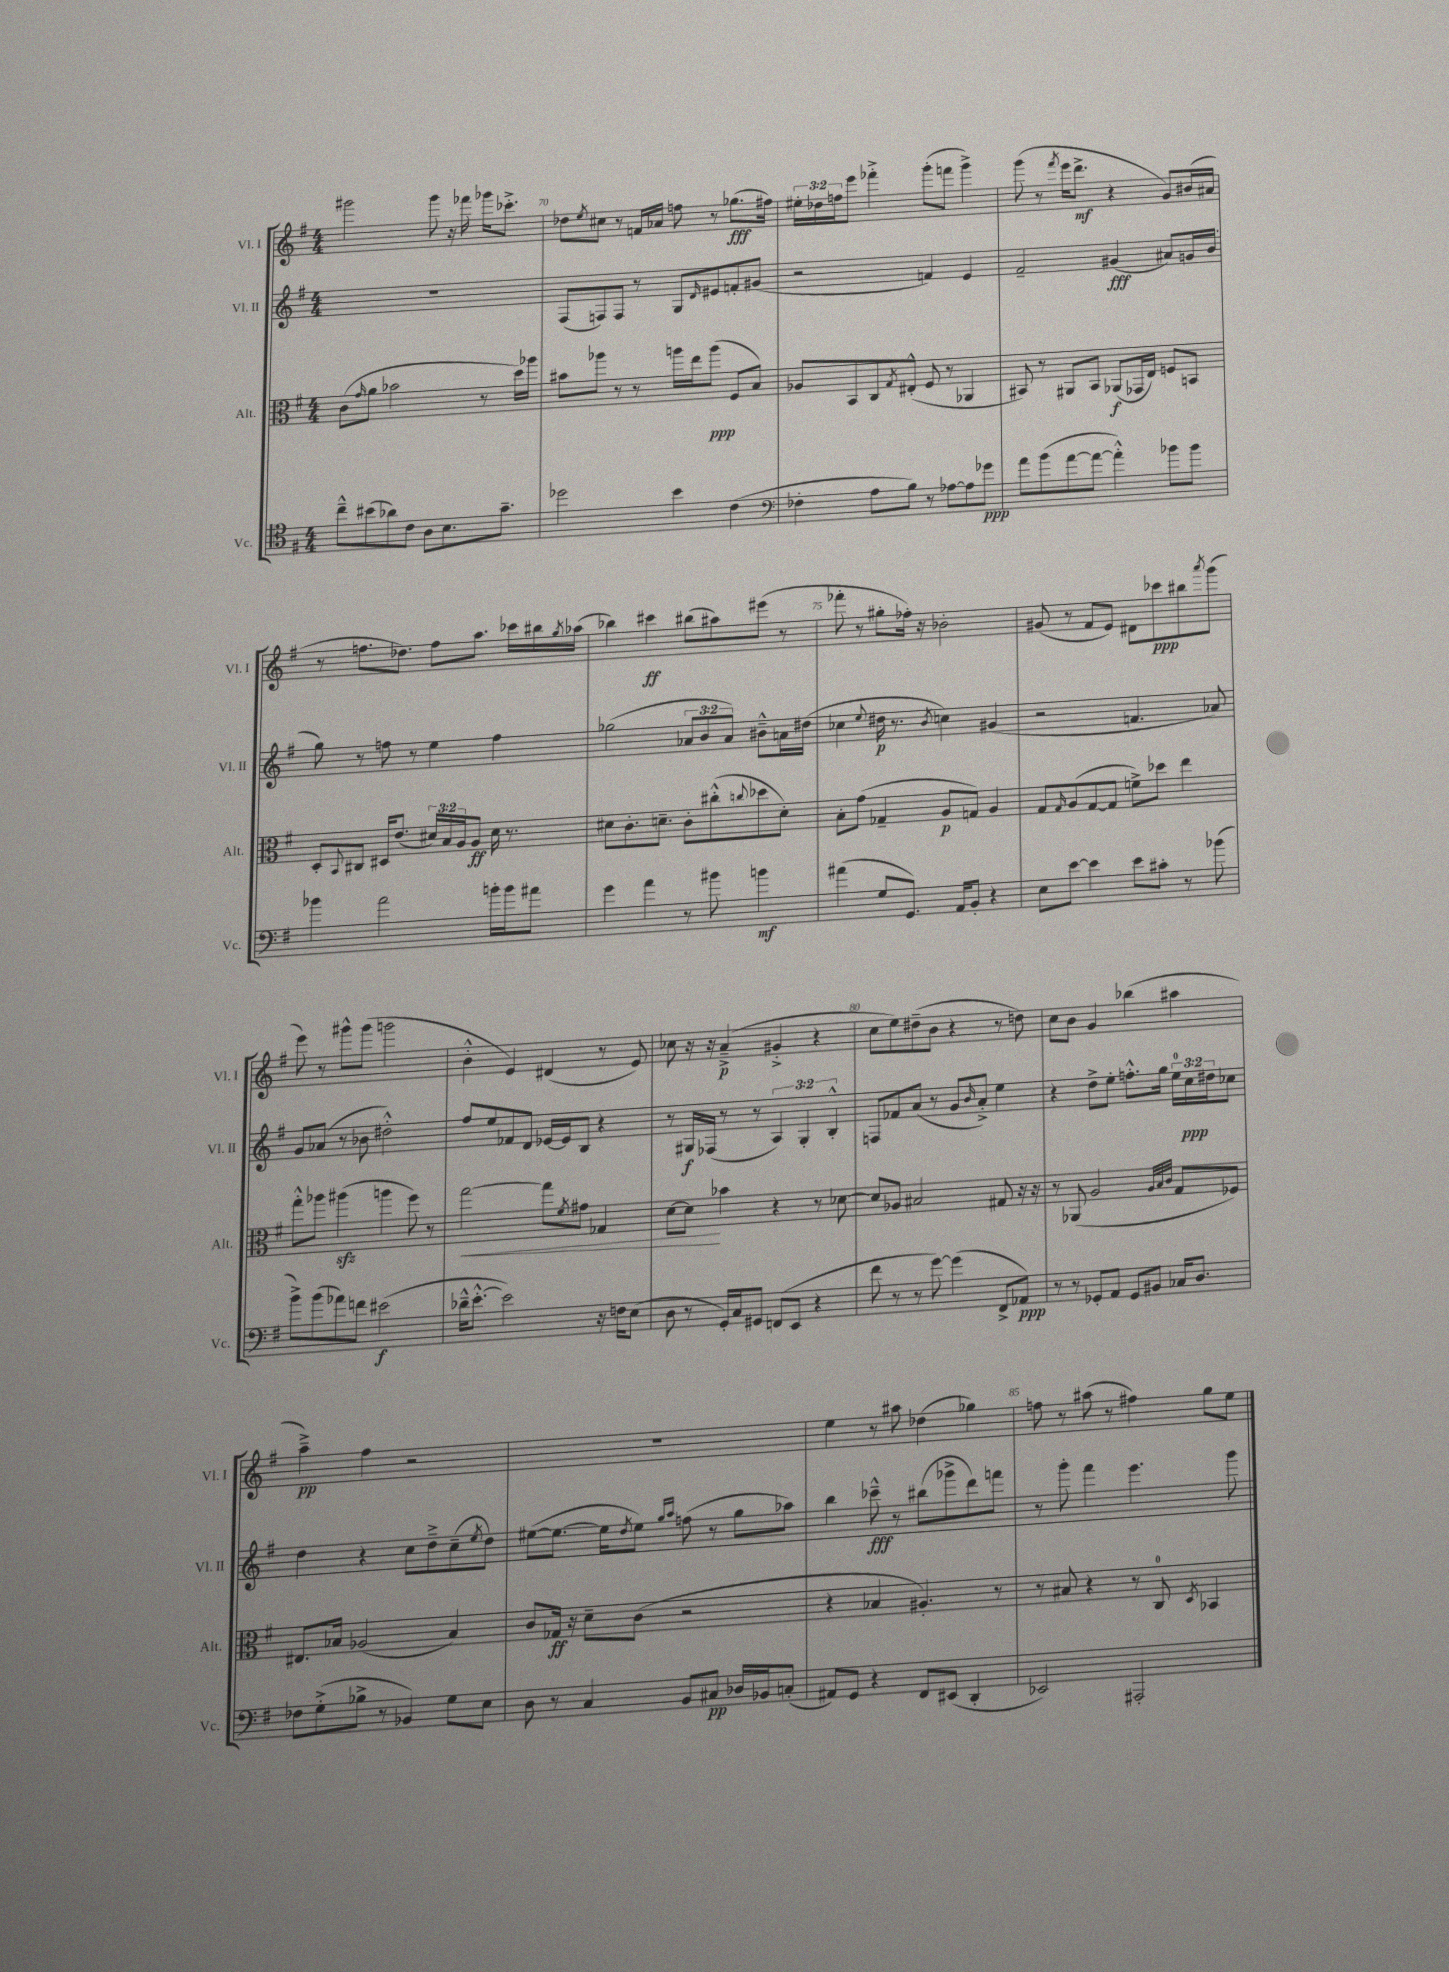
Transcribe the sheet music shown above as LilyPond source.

<<
\new StaffGroup <<
\new Staff = "s0" \with { instrumentName = "Vl. I" shortInstrumentName = "Vl. I" } {
    \clef treble \key g \major \numericTimeSignature \time 4/4 \override Staff.TupletNumber.text = #tuplet-number::calc-fraction-text
    gis'''2 gis'''8 r16 fes'''16 ges'''16 ces'''8.-.-> |
    des''8 \acciaccatura { e''8 } cis''8 r8 f'16 aes'16 f''8 r8 ges''8.\fff( fis''16) |
    \tuplet 3/2 { eis''16-. des''16 f''16 } e'''8 fes'''4-.-> g'''8-.( f'''8 g'''4->) |
    g'''8( r8 \acciaccatura { fis'''8 } e'''16 d'''8.->\mf r4 g'8) bis'16( ais'16 |
    r8 f''8. des''8.) f''8 a''8. ces'''16 bis''16 \acciaccatura { g''8 } aes''16( |
    bes''4) cis'''4\ff bis''8( ais''8) eis'''8( r8 |
    fes'''8-. r8 gis''8-. fes''16-.) r16 bes'2-. |
    gis'8( r8 fis'8 e'8) dis'8 ces'''8\ppp bis''8 \acciaccatura { a'''8 } g'''8( |
    e'''8) r8 gis'''8-^ gis'''8( g'''2 |
    b'4-.-^ e'4) dis'4( r8 e'8) |
    ces''8 r16 r16 a'4--->\p( gis'4-.-> r4 |
    c''8 e''8) dis''8--( b'8 r4 r8 d''8) |
    c''8 b'8 g'4 bes''4( ais''4 |
    a''4--->\pp) fis''4 r2 |
    R1 |
    e''4 r8 ais''8 des''4( ges''4) |
    f''8 r8 ais''8( r8 fis''4) g''8 e''8 \bar "|." |
}
\new Staff = "s1" \with { instrumentName = "Vl. II" shortInstrumentName = "Vl. II" } {
    \clef treble \key g \major \numericTimeSignature \time 4/4 \override Staff.TupletNumber.text = #tuplet-number::calc-fraction-text
    R1 |
    fis8( f8) f8 r8 g8 \grace { d'16 } eis'8 f'8-. gis'8( |
    r2 f'4) e'4 |
    fis'2-- gis'4\fff( ais'8) g'16 b'16( |
    g''8) r8 f''8 r8 e''4 f''4 |
    ges''2( \tuplet 3/2 { aes'8 b'8 aes'8) } bis'8---^ a'16 dis''16( |
    ces''4 \appoggiatura { e''8 } dis''16\p r8. \acciaccatura { b'8 } c''4) gis'4( |
    r2 f'4. aes'8) |
    g'8 aes'8( r8 bes'8 dis''2-.-^) |
    fis''8 e''8 fes'8 d'8 ees'16~ ees'16 b8 r4 |
    r8 gis16\f fes16( r8 r8 \tuplet 3/2 { a4) gis4-. b4-.-^ } |
    f8 fes'8 a'8( r8 g'8 \grace { b'16 } a'8-.->) e''4 |
    r4 d''8-> e''8-. f''8.-.-^ g''16 \tuplet 3/2 { e''16-0 c''16\ppp dis''16 } ces''8 |
    d''4 r4 c''8 d''8---> c''8--( \acciaccatura { e''8 } d''8) |
    eis''8~( eis''8.~ eis''16 \acciaccatura { d''8 } eis''8) \grace { g''16 a''16 } f''8( r8 g''8 aes''8) |
    b''4 ces'''8---^\fff r8 bis''8( ges'''8-> d'''8) f'''8 |
    r8 g'''8-. fis'''4 e'''4. g'''8 \bar "|." |
}
\new Staff = "s2" \with { instrumentName = "Alt." shortInstrumentName = "Alt." } {
    \clef alto \key g \major \numericTimeSignature \time 4/4 \override Staff.TupletNumber.text = #tuplet-number::calc-fraction-text
    c'8( \grace { g'16 } a'8 bes'2 r8 d''16) aes''16 |
    bis'8 aes''8 r8 r8 a''16 e''16 a''8\ppp( fis8 b8) |
    aes8 b,8 c8 \acciaccatura { g8 } eis8-.-^( fis8 r8 aes,4 |
    bis,8) r8 ais,8 bis,8 aes,8\f( ges,16 e16) f8 b,8 |
    d8-. \appoggiatura { b,8 } cis8 dis16 e'8.( \tuplet 3/2 { dis'16) b16 a16 } a8\ff dis'16 r8. |
    dis'8 c'8.-. d'8.-- c'8-. cis''8-.-^( \appoggiatura { c''8 } des''8 d'8-.) |
    b8-. g'8( ges4-- a8\p g8) a4 |
    g8 \grace { g16 } a8( g8~ g8 f'8->) des''8 e''4 |
    g''8-.-^ aes''8 ais''4\sfz( a''4 fis''8) r8 |
    g''2~\< g''8 \acciaccatura { fis'8 } gis'8 ges4 |
    d'8~ d'8\! bes'4 r4 r8 des'8~ |
    des'8 aes8 bis2 gis8 r16 r16 |
    r8 aes,8( a2 \grace { a32 b32 c'32 } g8 fes8) |
    eis8. bes16 aes2( bes4) |
    c'8 ges16\ff r16 d'8-- c'8( r2 |
    r4 bes4 ais4.-.) r8 |
    r8 bis8 r4 r8 c8-0 \acciaccatura { d8 } bes,4 \bar "|." |
}
\new Staff = "s3" \with { instrumentName = "Vc." shortInstrumentName = "Vc." } {
    \clef tenor \key g \major \numericTimeSignature \time 4/4
    c''8---^ bis'8( aes'8) c'8 a8 b8. g'8.-- |
    des''2 b'4 c'4( |
    \clef bass fes4-. a8 b8) r8 aes8~ aes8 ges'8\ppp |
    a'8 b'8( a'8~ a'8~ a'4-.-^) bes'8 bes'8 |
    bes'4 a'2 b'16-. b'16 ais'8 |
    g'4 a'4 r8 bis'8 b'4\mf |
    ais'4( g8 g,8.) a,16 b,8-. r4 |
    e8 e'8~ e'4 e'8 cis'8-. r8 bes'8( |
    b'8->) b'8( aes'8) f'8 eis'2\f( |
    des'16---^ e'8.~-.-^ e'2) r16 f16 e8( |
    d8 r8 g,16-.) c16 gis,8 f,8( e,8 r4 |
    fis'8 r8 r8 g'8~) g'4( fis,8-> aes,8\ppp) |
    r8 r8 ges,8-. a,8 ges,8 bis,8 ces16 d8. |
    fes8 g8-.->( bes8-> r8 bes,4) g8 e8 |
    d8 r8 c4 b,8 cis8\pp des16 bes,16 c8-.( |
    ais,8) g,8 r4 fis,8 eis,8( d,4-. |
    ees,2) ais,,2-. \bar "|." |
}
>>
>>
\layout { \context { \Score currentBarNumber = #69 \override BarNumber.break-visibility = ##(#f #t #t) barNumberVisibility = #(every-nth-bar-number-visible 5) } }
